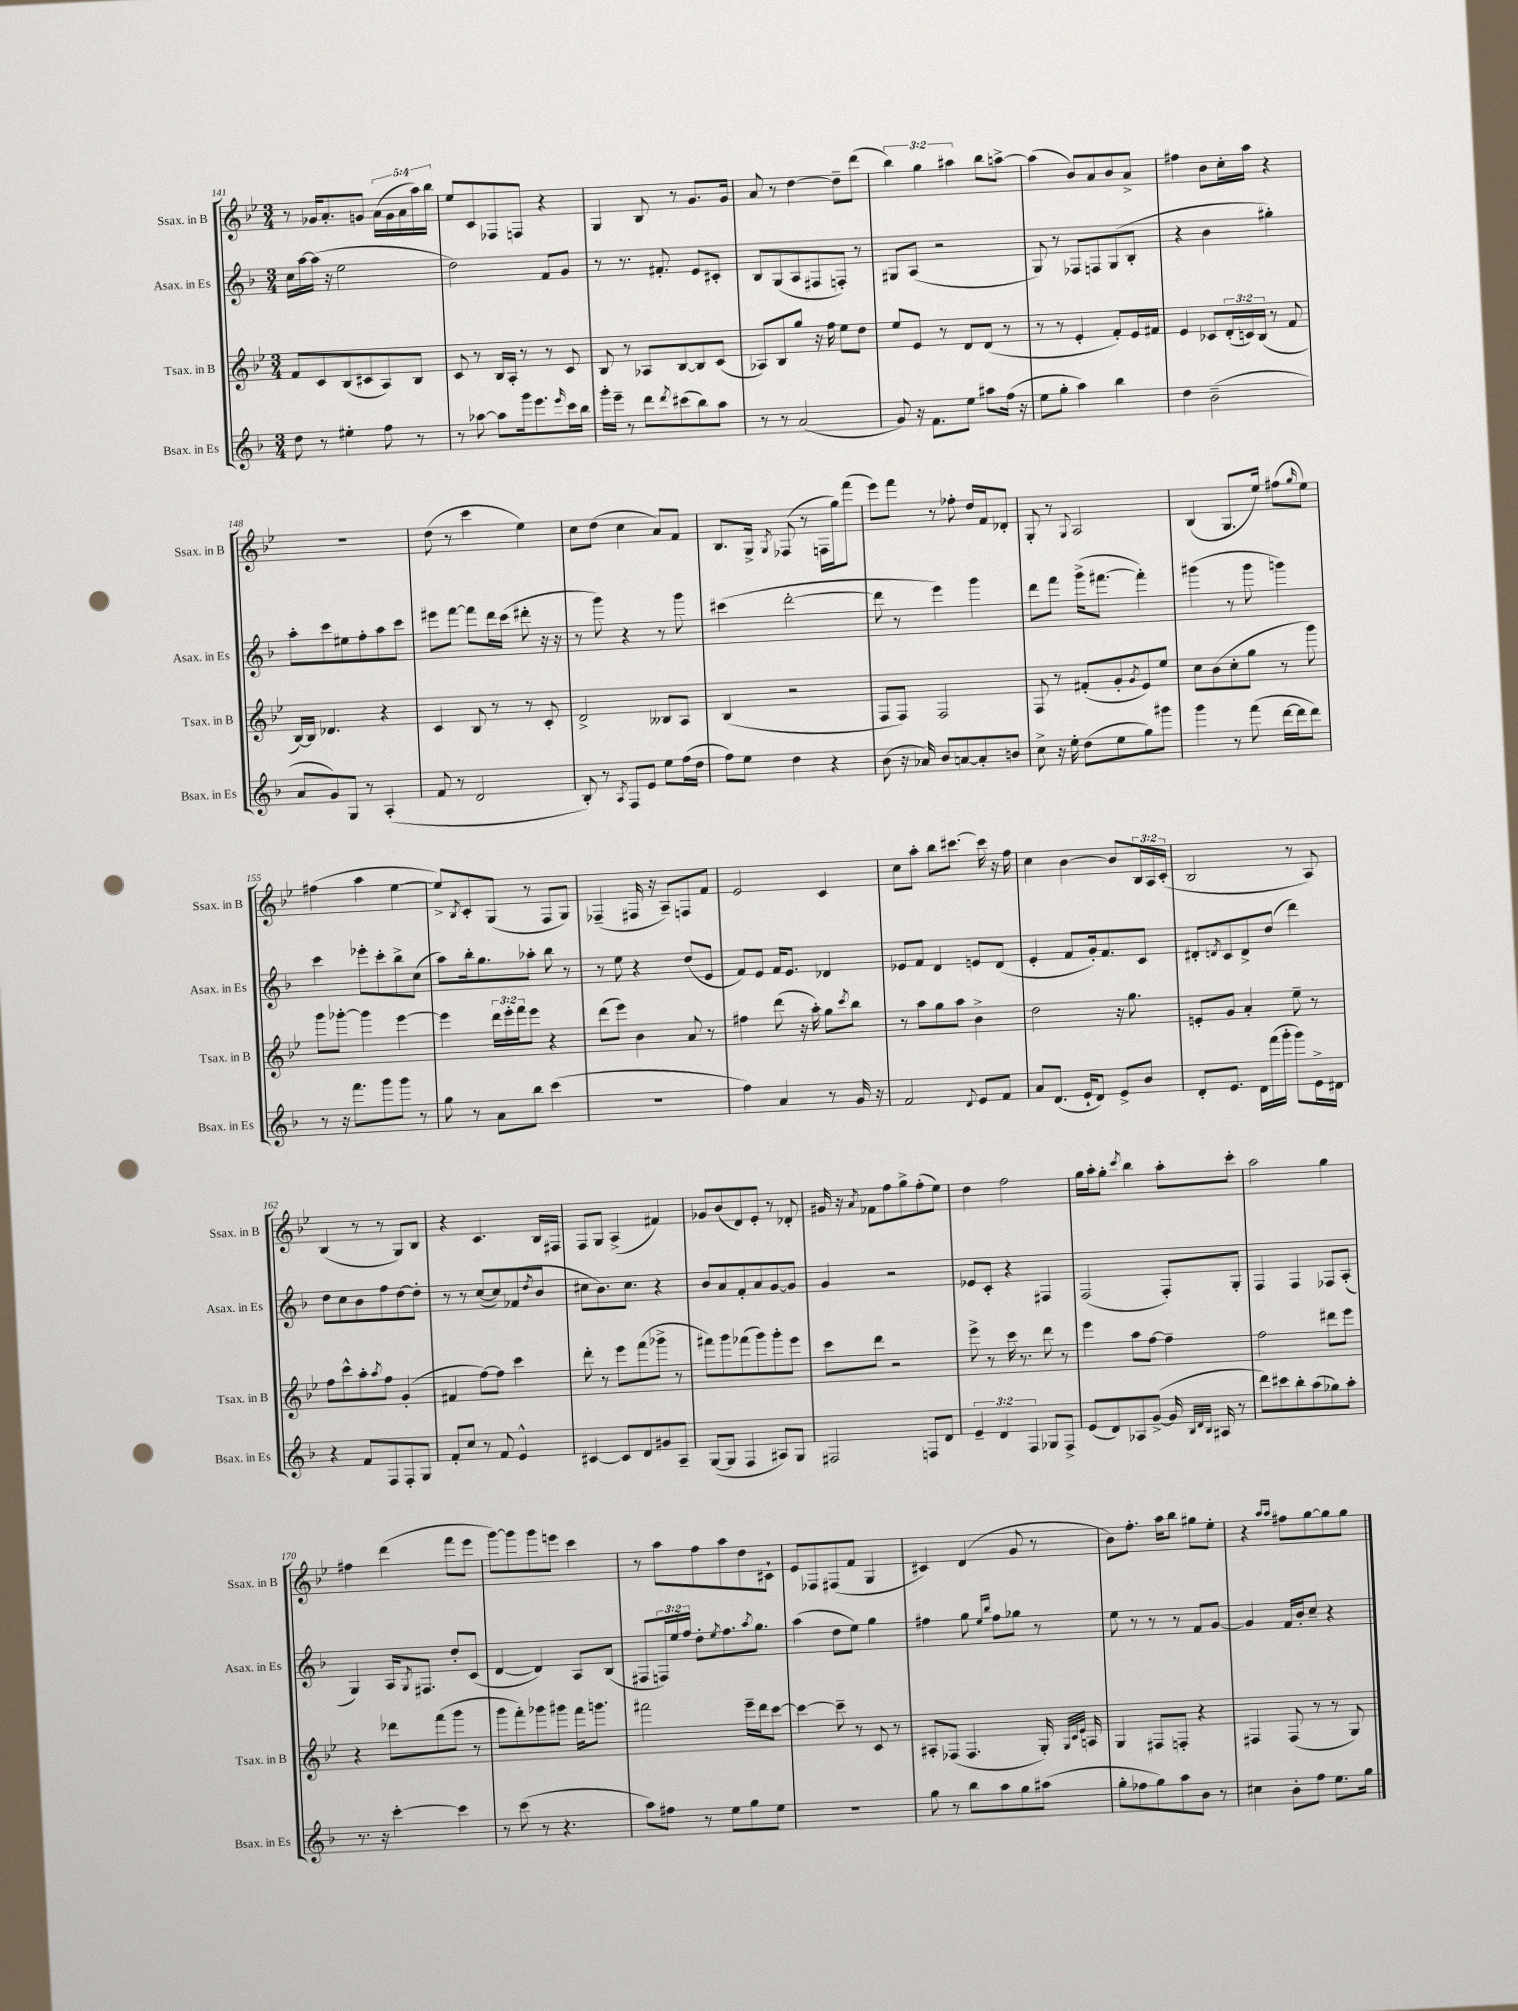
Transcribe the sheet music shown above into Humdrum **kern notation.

**kern	**kern	**kern	**kern
*part4	*part3	*part2	*part1
*staff4	*staff3	*staff2	*staff1
*I"Bsax. in Es	*I"Tsax. in B	*I"Asax. in Es	*I"Ssax. in B
*I'Bsax. in Es	*I'Tsax. in B	*I'Asax. in Es	*I'Ssax. in B
*clefG2	*clefG2	*clefG2	*clefG2
*k[b-]	*k[b-e-]	*k[b-]	*k[b-e-]
*M3/4	*M3/4	*M3/4	*M3/4
=141	=141	=141	=141
8dd\	8f/L	16cc\LL	8r
.	.	[16aa\	.
8r	8c/	(16aa\JJ]	16g-X/KL
.	.	16r	8.a'/
4ee#X'\	(8B-/	2ee\	.
.	8c#X/	.	8gn/J
8ff\	8A/)	.	(20a\LL
.	.	.	20g\
.	.	.	20a\
8r	8B-/J	.	.
.	.	.	20aa\)
.	.	.	20bb-\JJ
=142	=142	=142	=142
8r	8c/	2dd\)	8ee-/L
[8aa-X\	8r	.	8c/
8aa-\L]	16B-/LL	.	8F-X/
.	16A'/JJ	.	.
16ggg\k	8r	.	8Fn/J
8.eee\	.	.	.
.	8r	8f/L	4r
16qqeee/	.	.	.
16ccc\L	8c/	8g/J	.
16bb-\JJ	.	.	.
=143	=143	=143	=143
16ggg'\LL	8B-/	8r	4G/
16eee~\JJ	.	.	.
8r	8r	8.r	.
8ddd\L	8A-X/L	.	8B-/
.	.	8.f#X'/	.
8qddd/	.	.	.
(8ccc#X\	[8B-/	.	8r
8bb-\)	8B-/]	8e/L	8.g/L
8aa\J	(8c/J	8c#X'/J	.
.	.	.	16g/Jk
=144	=144	=144	=144
8r	8A-X/L)	8B-/L	8a/
8r	8B-/	(8G/	8r
(2a/	8gg/J	8A/	[4dd\
.	16r	8F#X/	.
.	16ff\	.	.
.	8ee-\L	8Fn'/J)	8dd~\L]
.	8dd\J	8r	(8ddd\J
=145	=145	=145	=145
8g/)	8ee-/L	8G#X/L	6bb-\)
16r	8e-/J	(8A/J	.
.	.	.	6gg\
8.f\L	.	.	.
.	8r	2r	.
.	.	.	6aa#X\
8ee\J	8d/L	.	.
8aa#X\L	(8d/J	.	8bb-\L
(16ff\Jk	8r	.	[8aan^\J
16r	.	.	.
=146	=146	=146	=146
8ee\L	8r	8G/)	(4aa\]
8gg'\J	8r	8r	.
4aa\)	4e-'/	8F-X/L	8b-/L)
.	.	8Fn/	8a/
4bb-\	8f'/L)	(8G/	8b-/
.	16e-/L	8B-'/J	8a^/J
.	16f#X/JJ	.	.
=147	=147	=147	=147
4dd\	4e-/	4r	4ff#X\
(2b-~\	8c-X/L	4b-\	8b-\L
.	(24d'/L	.	16cc'\L
.	24cn/)	.	.
.	.	.	16aa\JJ
.	(24B-/JJ	.	.
.	8r	4gg#X'\)	4r
.	8f/	.	.
!!LO:LB:g=z
=148	=148	=148	=148
8a/L	[16B-/LL)	8aa'\L	2.r
.	16B-/JJ]	.	.
8g/)	4.d-X/	8ccc\	.
8G/J	.	8ee#X\	.
8r	.	8ff'\	.
(4A'/	4r	8aa\	.
.	.	8ccc\J	.
=149	=149	=149	=149
8f/	4c/	8eee#X\L	(8dd\
8r	.	[8fff\J	8r
2d/	8B-/	8fff\L]	4ccc\
.	8r	16ddd\L	.
.	.	(16ccc\JJ	.
.	8r	8ddd#X'\	4ee-\)
.	8c'/	16r	.
.	.	16r	.
=150	=150	=150	=150
8B-'/)	2d^/	8r	8cc\L
8r	.	8ggg\)	(8dd\J
8qA/	.	.	.
8F/L	.	4r	4cc\
8e/J	.	.	.
8ee\L	8B--X/L	8r	8a/L)
(16ff\L	8A/J	8ggg\	8f/J
16dd\JJ	.	.	.
=151	=151	=151	=151
8ff\L)	(4B-/	(4ccc#X\	8.B-/L
8ee\J	.	.	.
.	.	.	16G^/Jk
.	.	.	8qG/
4dd\	2r	[2ddd'\	(8F-X/
.	.	.	8r
4r	.	.	16Fn\LL
.	.	.	16gg\J)
.	.	.	(8fff\J
=152	=152	=152	=152
(8b-\	8F/L	8ddd\]	8eee-\L)
16r	8F/J)	8r	8fff\J
16a-X/)	.	.	.
8b-/L	2F/	4eee\)	8r
[8an/	.	.	8ff-X'\
8a'/]	.	4ggg\	16dd/LL
.	.	.	16f/J
8bn/J	.	.	8d-X'/J
=153	=153	=153	=153
8cc^\	8F/	8ddd\L	8G'/
16r	8r	8fff\J	8r
16ee'\	.	.	.
.	.	.	8qqG/
(8dd\L	(8f#X'/L	(16ggg^\KL	2A/
.	.	[8.fff#X\J	.
8ee\	8g'/	.	.
.	8qg/	.	.
8gg\)	8e-/)	4fff#'\])	.
8ggg#X\J	8ee-/J	.	.
=154	=154	=154	=154
4ggg\	8cc\L	(4ggg#X\	(4B-/
.	(8b-\	.	.
8r	8cc'\	8r	8.G/L
(8fff\	8gg\J	8ggg#\	.
.	.	.	16ee-/Jk)
[16ddd\LL	8r	4gggn\)	(8ff#X\L
16ddd\J]	.	.	.
.	.	.	16qqgg/
8ddd\J)	8ggg\)	.	8ee-\J)
!!LO:LB:g=z
=155	=155	=155	=155
8r	8ggg\L	4ccc\	(4ff#X\
16r	[8ggg-X'\J	.	.
8.fff\L	.	.	.
.	4ggg-\]	8eee-X'\L	4aa\
8ggg\	.	8ccc'\	.
8ggg\J	[4eee-\	8bb-^\	[4ee-\
8r	.	(8cc\J	.
=156	=156	=156	=156
8gg\	4eee-\]	8aa\L)	8ee-^/L])
.	.	.	8qB-/
8r	.	16bb-'\k	8c'/
.	.	8.gg\	.
8a\L	24ddd\LL	.	(8G/J
.	24eee-'\	.	.
.	24fff\J	.	.
8bb-\J	8eee-\J	8aa-X'\J	8r
(4ccc\	4r	8bb-\	8F/L
.	.	8r	8G/J)
=157	=157	=157	=157
2.r	(8ddd\L	8r	(4F-X~/
.	8eee-\J)	8ee\	.
.	4b-\	4r	16F#X/
.	.	.	16r
.	.	.	8A~/L)
.	8a/	(8dd/L	8Fn/
.	8r	8e/J	8f/J
=158	=158	=158	=158
4ff\)	4ff#X\	8f/L)	2e-/
.	.	8e/J	.
4a/	(8ddd\	16f/KL	.
.	.	8.e/J	.
.	16r	.	.
.	16aa'\)	.	.
8r	8gg\L	4d-X/	4c/
.	8qccc/	.	.
16g/	8bb-\J	.	.
16r	.	.	.
=159	=159	=159	=159
2f/	8r	8e-X/L	8cc\L
.	8aa\L	8f/J	8aa'\J
.	8gg\	4d/	8bb-\L
.	8aa\J	.	[8.ccc#X\J
8qqd/	.	.	.
8e/L	4b-^\	8en/L	.
.	.	.	16ccc#\]
8f/J	.	(8d/J	16r
.	.	.	16ff\
=160	=160	=160	=160
8a/L	2dd\	4e'/	4cc\
(8.d/J	.	.	.
.	.	8f/L	[4b-\
16e`/KL	.	.	.
8d/J)	.	16g'/k)	.
.	.	8.f/	.
8e^/L	16r	.	8b-/L]
.	8.gg\	.	.
8b-/J	.	8c/J	24B-/L
.	.	.	24A/
.	.	.	(24c'/JJ
=161	=161	=161	=161
8d'/L	8en'/L	8d#X'/L	2B-/
.	.	8qdn/	.
8.e/J	8g/J	8c/	.
.	4a'/	8d^/	.
16d\LL	.	.	.
(16fff\	.	(8dd/J	.
16ggg'\JJ	.	.	.
8ggg\L)	8ee-~\	4ddd\)	8r
16e^\L	8r	.	8A/)
16d#X\JJ	.	.	.
!!LO:LB:g=z
=162	=162	=162	=162
4r	8ff\L	8dd\L	(4B-/
.	8ccc^^\	8cc\	.
8f/L	8aa'\	8b-\	8r
.	8qaa/	.	.
8F/	8ff\J	8ff\	8r
8F'/	(4g'/	[8dd\	8G/L)
8G/J	.	8dd'\J]	8B-/J
=163	=163	=163	=163
8f'/L	4f#X/	8r	4r
8cc/J	.	8r	.
8r	[8ff\L)	([8cc/L	4.c/
8f/	8ff\J]	8cc/])	.
4e^^/	4ccc\	(8f-X/	.
.	.	8qdd/	.
.	.	8b-/J	16B-/LL
.	.	.	16F#X/JJ
=164	=164	=164	=164
[4c#X/	8ddd'\	8cc#X\L	8F/L
.	8r	8.b-\)	8G/J
8c#/L]	8eee-\L	.	(4A^/
.	.	8.cc#\J	.
8d/	(8fff\	.	.
8g#X/	8ggg-X^\J	4r	4f#X/)
8A~/J	8r	.	.
=165	=165	=165	=165
([8G/L	8fff#X\L)	8b-/L	8g-X/L
8G/J]	8ggg\	8a/	(8b-/
4F/	(8fff-X\	8f'/	8d/)
.	8ggg\)	8a/	8e-'/J
8A#X/L)	8ggg'\	[8g/	8r
8G/J	8eee-\J	8g/J]	8d-X'/
=166	=166	=166	=166
2F#X/	8ccc\L	4g/	16g#X/
.	.	.	16r
.	.	.	8qa/
.	8ddd\J	.	8f-X\L
.	2r	2r	8ff\
.	.	.	8gg^\
8Fn/L	.	.	(8ff'\
8d/J	.	.	8ee-\J)
=167	=167	=167	=167
6e~/	8eee-^\	8e-X/L	4dd\
.	8r	8c'/J	.
6d/	.	.	.
.	16ccc\	4r	2ff\
.	8.r	.	.
6F/	.	.	.
8G-X/L	8ddd\	4F#X/	.
8F^/J	8r	.	.
=168	=168	=168	=168
(8e/L	4eee-\	(2F/	16gg\LL
.	.	.	16aa'\J
8d/)	.	.	8gg'\J
.	.	.	8qccc/
8A-X/	8aa\L	.	4bb-\
([8g^/J	[8ff\J	.	.
16g/]	4ff~\]	8F'/L)	8aa'\L
32qqB-/LLL	.	.	.
32qqd/	.	.	.
32qqB-/JJJ	.	.	.
16A#X/	.	.	.
8r	.	8G'/J	8ccc'\J
=169	=169	=169	=169
8ddd\L)	2ff\	4F/	2aa\
8ccc#X\	.	.	.
8bb-'\	.	4F/	.
(8aa\	.	.	.
8gg-X\)	8ddd#X\L	8F-X/L	4gg\
8aa'\J	8eee-\J	(8A'/J	.
!!LO:LB:g=z
=170	=170	=170	=170
8.r	4r	4G/)	4ff#X\
16r	.	.	.
[4ccc'\	8ddd-X\L	16A/KL	(4ddd\
.	.	8qG/	.
.	.	8.F#X/J	.
.	(8fff\	.	.
4ccc\]	8ggg\J	8dd'/L	8fff\L
.	8r	(8c/J	8eee-\J
=171	=171	=171	=171
8r	8ggg\L	[4d/	[8ggg\L)
(8ccc\	8fff'\)	.	8ggg\]
8r	8ggg-X\	4d/])	8ggg\
4.r	8ggg#X\J	.	8eeen\J
.	16fff\KL	8A/L	4ccc\
.	8.gggn\J	.	.
.	.	(8B-/J	.
=172	=172	=172	=172
8aa\L)	2fff#X\	8F#X/L	8r
8ff#X\J	.	24Fn/L)	8aa\L
.	.	24ee/	.
.	.	24ff/JJ	.
8r	.	8dd'\L	8ff\
.	.	8qee/	.
8ee\L	.	8.ff\	8aa\
8gg\	16eee-~\LL	.	8dd\
.	.	8qaa/	.
.	16ddd\J	8.gg\J	.
8ee\J	[8ccc\J	.	8c#X`\J
=173	=173	=173	=173
2.r	4ccc\_	(4aa\	8e-/L
.	.	.	8F-X/
.	8ccc~\]	8dd\L	(8F#X/
.	8r	8ee\J)	8f/J
.	8c/	4gg\	4G/
.	8r	.	.
=174	=174	=174	=174
8gg\	8A#X'/L	4ff#X\	4c#X/)
8r	(8F-X/J	.	.
8bb-\L	4.F-/	8gg\	(4d/
.	.	16qqee/LL	.
.	.	16qqbb-/JJ	.
8aa\	.	8ff#\L	.
8gg\	.	8gg-X\J	8g/
(8aa#X\J	16G'/)	8r	8r
.	32qqG/LLL	.	.
.	32qqc/	.	.
.	32qqe-/JJJ	.	.
.	16An/	.	.
=175	=175	=175	=175
8gg'\L	4G/	8ee\	8b-\L)
8ff-X\	.	8r	8.ff'\J
8gg\)	8F#X/L	8r	.
.	.	.	16aa\KL
8aa\	8Fn'/J	8r	8bb-\J
8b-\J	4r	8f/L	8gg#X\L
8r	.	[8g/J	8ee-'\J
=176	=176	=176	=176
4cc#X\	4F#X/	4g/]	4r
.	.	.	16qqaa/LL
.	.	.	16qqaa/JJ
8b-'\L	(8F#/	16f/LL	8ff#X\L
.	.	16b-'/J	.
8ff\J	8r	8cc~/J	[8gg\
8.ee\L	8r	4r	8gg\]
.	8G/)	.	8gg\J
16gg\Jk	.	.	.
==	==	==	==
*-	*-	*-	*-
